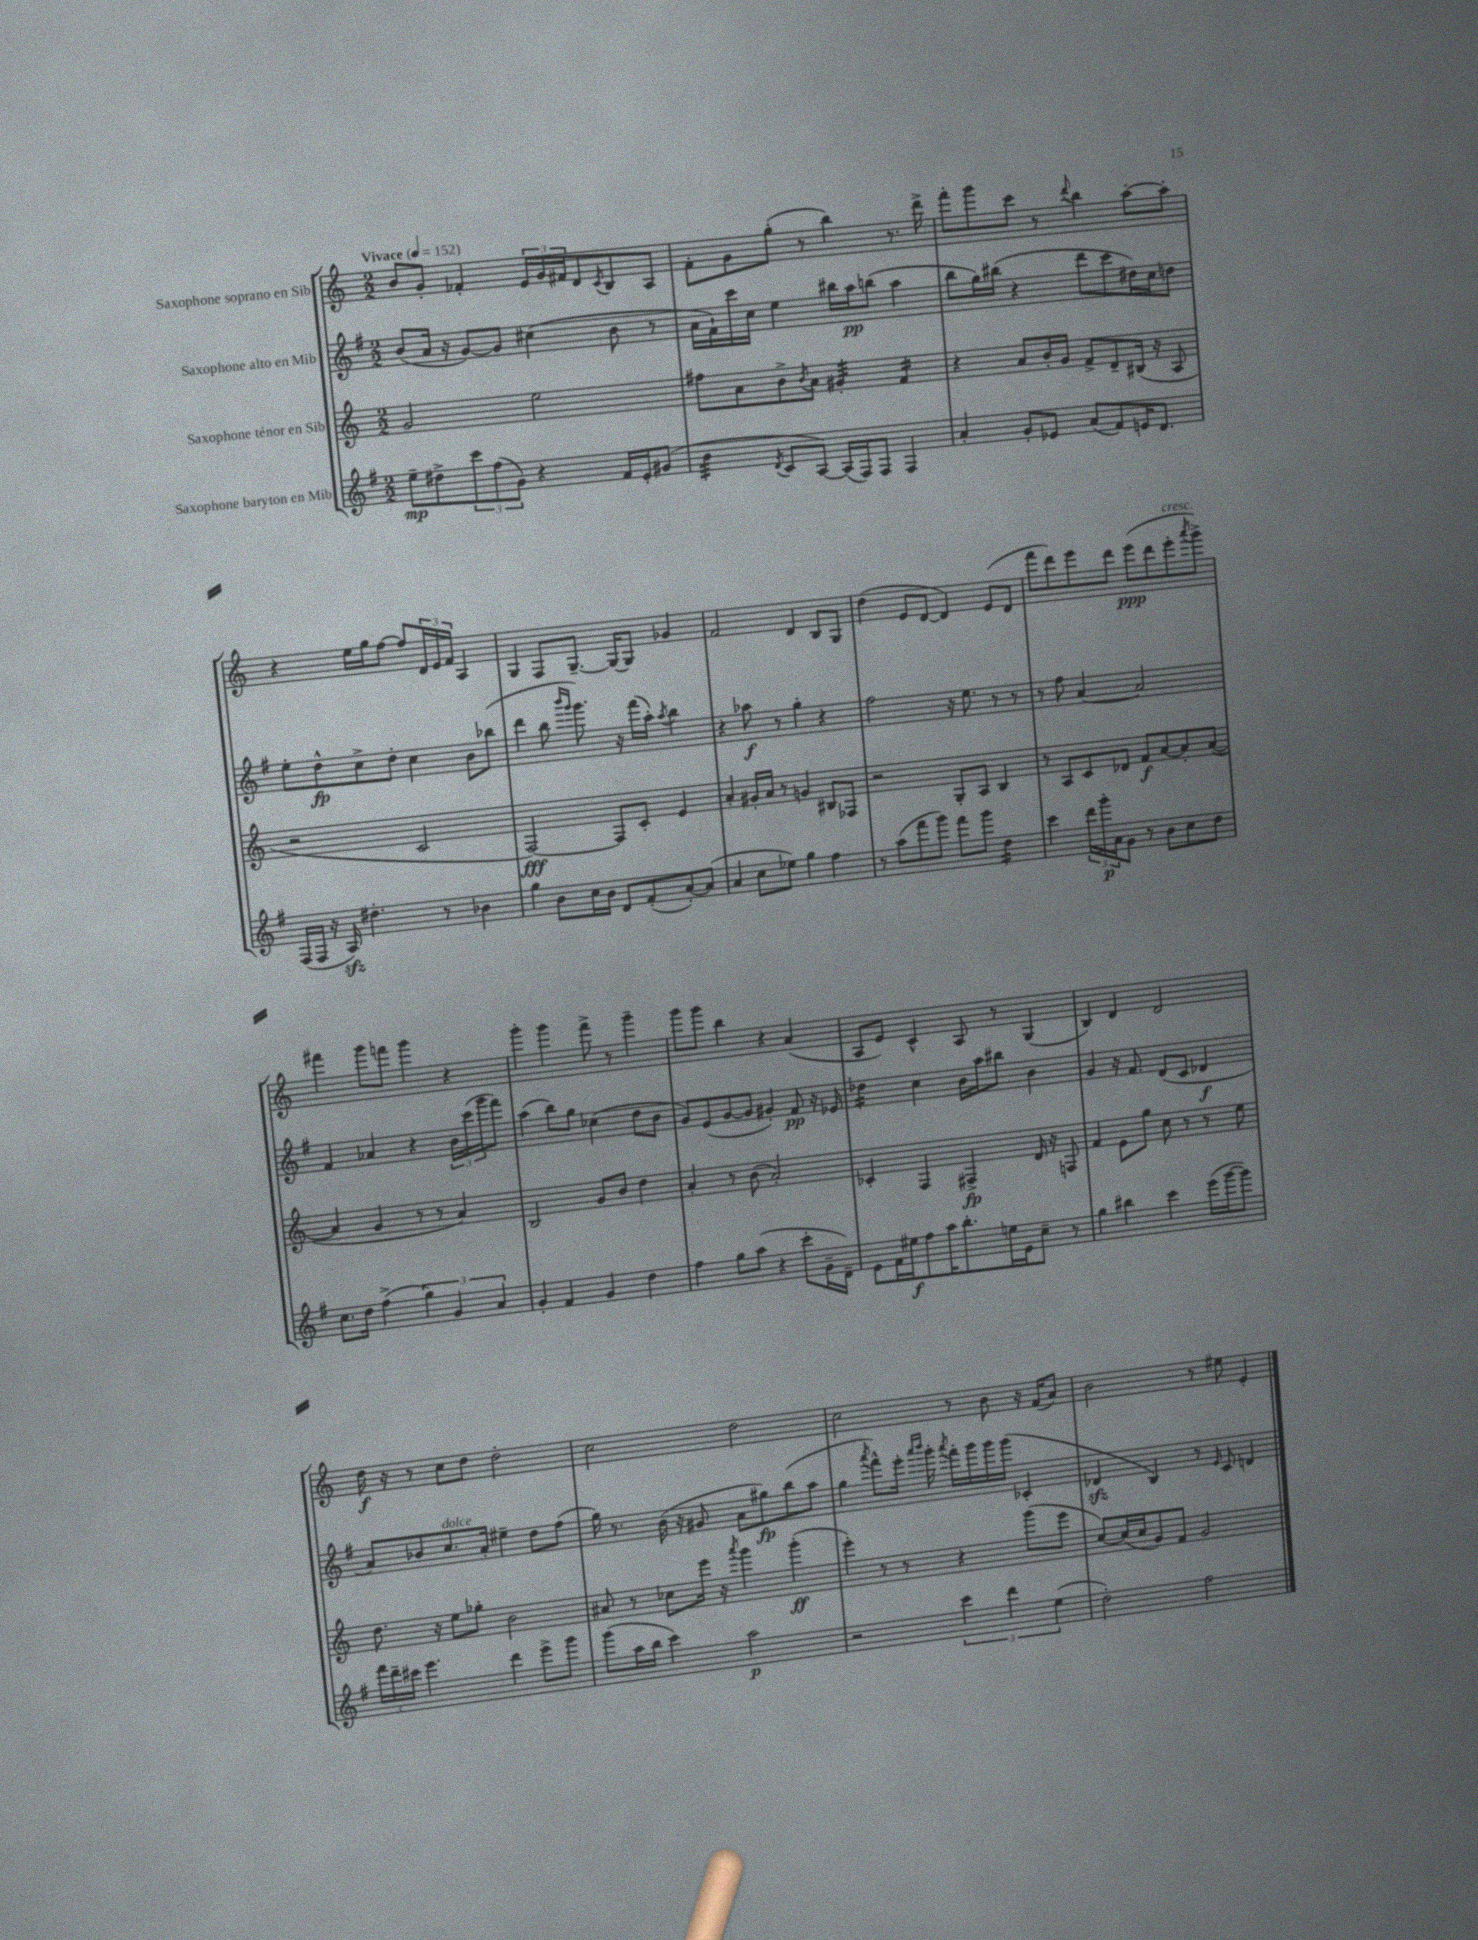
<<
\new StaffGroup <<
\new Staff = "s0" \with { instrumentName = "Saxophone soprano en Sib" } {
    \clef treble \key c \major \numericTimeSignature \time 2/2 \tempo "Vivace" 4 = 152
    b'8 g'8-. fes'4-. \tuplet 3/2 { e'16 g'16 fis'16 } d'8 \acciaccatura { c'8 } b8 a8 |
    f'8-. g'8 g''8-.( r8 b''4) r8. d'''16-> |
    f'''8-. g'''8 c'''8 r8 \appoggiatura { d'''8 } b''4 a''8~-. a''8-. |
    r4 e''16 g''16 f''8~ f''8 \tuplet 3/2 { d'16 e'16 f'16 } a4 |
    g4 f8 g8.~-- g16~ g8 ges'4 |
    f'2 d'4 b8 g8 |
    d''4( e'8 d'8~ d'4) e'8( d'8 |
    f'''8 d'''8) e'''8 d'''8 e'''8\ppp( d'''8 e'''8-.^\markup { \italic "cresc." } \acciaccatura { a'''8 } g'''8->) |
    fis'''4 g'''8 f'''8 g'''4 r4 |
    g'''4-. g'''4 f'''8-> r8 g'''4-- |
    g'''8 g'''8 b''4 r4 a'4( |
    a8 e'8) c'4-^ a8 r8 g4( |
    b4) d'4 d'2 |
    d''16\f r16 r8 c''8 d''8 d''2-. |
    c''2 d''2 |
    c''2 r8 b'8 r16 f'16( a'8) |
    b'2 r8 eis''8 e'4-. \bar "|." |
}
\new Staff = "s1" \with { instrumentName = "Saxophone alto en Mib" } {
    \clef treble \key g \major \numericTimeSignature \time 2/2
    b'8( a'16 r16 g'8~) g'8 cis''4( b'8 r8 |
    a'16 fis'16-!) c'''16 c''16 e''4 bis''16 a''16\pp b''8( a''4 |
    b''8 g''16) bis''16( r4 d'''8 c'''8 dis''16) c''16 d''8 |
    e''8-. d''8-^\fp c''8-> d''8-. c''4 b'8 bes''8( |
    d'''4 b''8 \grace { b'''16 g'''16 } g'''8.) r16 fis'''16( a''16-.) \acciaccatura { a''8 } b''4 |
    r4 aes''8\f r8 g''4-. r4 |
    fis''2 r16 e''8. r8 r8 |
    r8 fis''8 a'4~ a'2 |
    fis'4 aes'4 r4 \tuplet 3/2 { b'16 c'''16( g'''16 } fis'''8) |
    a''4( b''8) g''8 ces''4( d''8 b'8 |
    g'8) e'8( g'8~ g'8 gis'4-.) fis'8\pp r16 ees'16 |
    des''4:16 c''4 b'16 a''16 bis''8 b'4 |
    g'4 r16 fis'8. d'8( c'8 des'4\f |
    a'8) bes'8 c''8.^\markup { \italic "dolce" } a'16-. eis''4-- d''8 fis''8( |
    g''16) r8. b'16( r16 gis'8 a'8 gis''8\fp) b''8( a''8 |
    g''4 \acciaccatura { a'''8 } fis'''8-^) e'''16-. \grace { a'''16 b'''16 } g'''16-. \acciaccatura { a'''8 } fis'''16-. g'''16 g'''16 g'''16( ces'4-. |
    des'4\sfz b4) r8 \grace { e'16 } c'8 d'4 \bar "|." |
}
\new Staff = "s2" \with { instrumentName = "Saxophone ténor en Sib" } {
    \clef treble \key c \major \numericTimeSignature \time 2/2
    g'2 e''2 |
    fis''8 a'8 b'8-> \acciaccatura { b'8 } a'8 gis'4:32-. f'4:16 |
    r4 a'8 b'16-. g'16 f'8-> d'8-- bis16( r16 a8 |
    r2 c'2 |
    f2~\fff) f8 c'8-. e'4 |
    a'4-. gis'16-. a'16 r8 g'4 bis8 fes8 |
    r2 g8-. a8 b4 |
    r8 a8 c'8 des'8 f'8\f a'8~ a'8-. a'8~( |
    a'4 g'4 r8 r8 a'4) |
    b2 g'8 b'8 d''4 |
    a'4-. r8 b'8( a'2-.) |
    ces'4-. f4 fis4->\fp d'16 r16 f8 |
    f'4 e'8 g''8 c''8 r8 r8 e''8 |
    d''8. r16 e''8 ges''8-. b'2 |
    ais'8 r8 ces''8 e'''16 r16 \acciaccatura { a'''8 } g'''4 g'''4-.\ff( |
    e'''4-.) r8 r8 r4 g'''8( e'''8 |
    c''8~) c''16( c''16 g'8) f'8 g'2 \bar "|." |
}
\new Staff = "s3" \with { instrumentName = "Saxophone baryton en Mib" } {
    \clef treble \key g \major \numericTimeSignature \time 2/2
    e''8--\mp dis''8-> \tuplet 3/2 { c'''8 fis''8( g'8) } r4 fis'16 e'16-. gis'8( |
    b'4:32 \acciaccatura { d'8 } c'8 a8~) a16( fis16) fis8 fis4 |
    a'4-. g'8-. ees'8 a'8( fis'8) e'16 d'8. |
    fis16( fis16 r16 a16\sfz) dis''4.-. r8 bes'4 |
    g''4 b'8 c''16 b'16 d'8 fis'8-.( a'8~-.) a'8( |
    a'4 c''8 ees''8) g''4 fis''4 |
    r8 a''8( fis'''8 g'''8) fis'''8 g'''8 d''4:16 |
    c'''4 \tuplet 3/2 { d'''16 g'''16-.\p a'16 } g'8 r8 b'8 c''8 d''8 |
    c''8. d''16 fis''4->( \tuplet 3/2 { g''4) g'4 a'4 } |
    g'4-. fis'4 g'4 d''4 |
    fis''4 g''8 a''8( r4 c'''8-. g'16-- d'16--) |
    e'8 fis'16 eis''16\f fis''8 a''16 b''8.-. e''16 e'16 c''8-- r8 |
    g''4 bis''4 c'''4 e'''16( g'''16~ g'''8) |
    \tuplet 3/2 { fis'''16 d'''16-- cis'''16 } e'''4. d'''4 e'''8-> g'''8 |
    g'''8( a''16 b''16 c'''4) a''2\p |
    r2 \tuplet 3/2 { c'''4 d'''4 e''4( } |
    d''2-.) fis''2 \bar "|." |
}
>>
>>
\layout { \context { \Score \remove "Bar_number_engraver" } }
